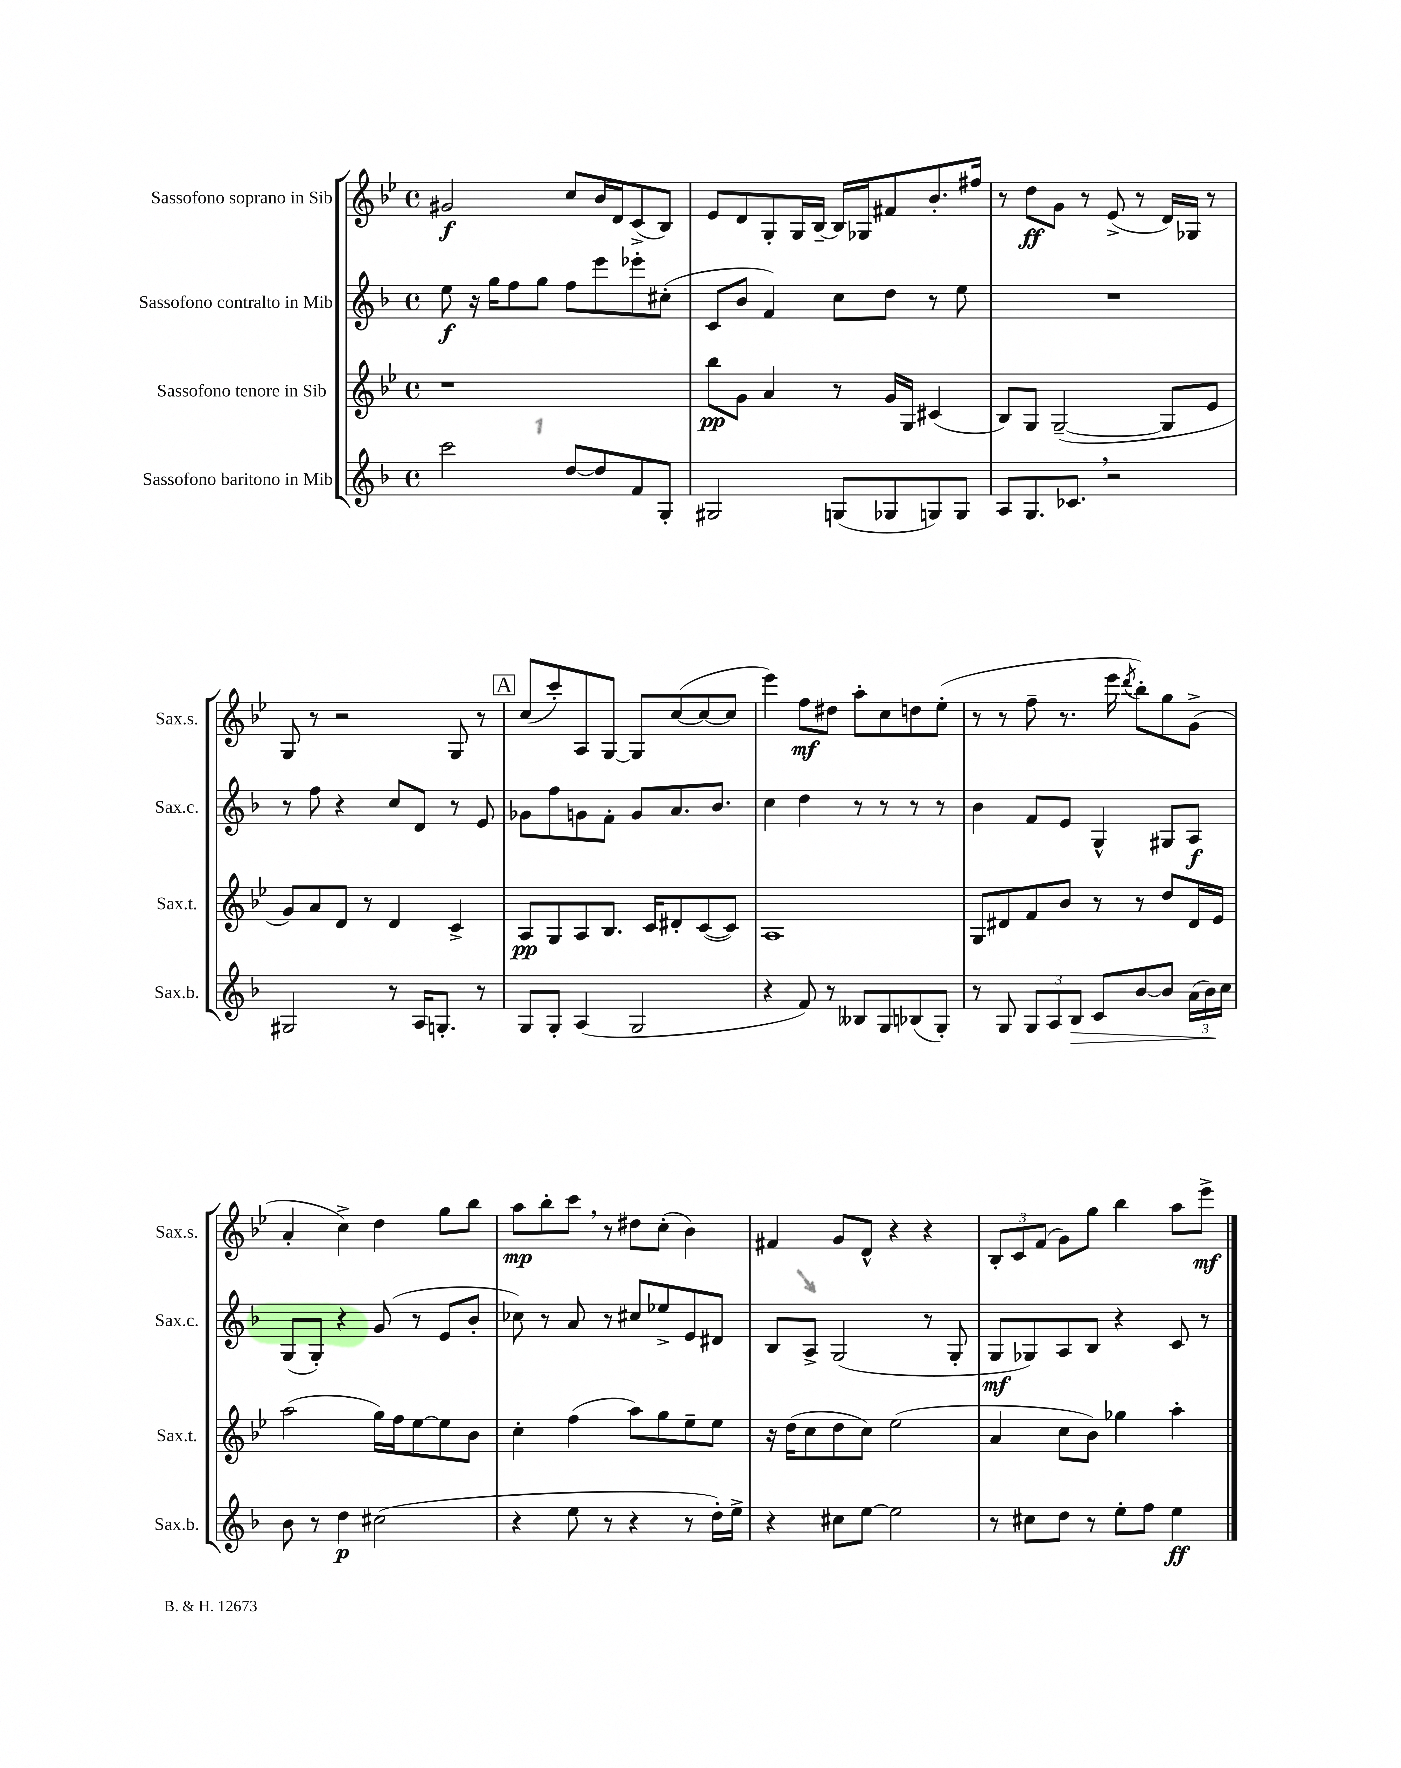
<<
\new StaffGroup <<
\new Staff = "s0" \with { instrumentName = "Sassofono soprano in Sib" shortInstrumentName = "Sax.s." } {
    \clef treble \key bes \major \defaultTimeSignature \time 4/4
    \autoBeamOff gis'2\f c''8[ bes'16 d'16 c'8->( bes8]) |
    ees'8[ d'8 g8-. g16 bes16]~-- bes16[ ges16 fis'8 bes'8.-. fis''16] |
    r8 d''8[\ff g'8] r8 ees'8->( r8 d'16[) ges16] r8 |
    g8 r8 r2 g8 r8 |
    \mark \markup { \box "A" } c''8[( c'''8-.) a8 g8]~ g8[ c''8~( c''8~ c''8] |
    ees'''4) f''8[\mf dis''8] a''8[-. c''8 d''8 ees''8]-.( |
    r8 r8 f''8-- r8. ees'''16 \acciaccatura { d'''8 } bes''8[-.) g''8 g'8]->( |
    a'4-. c''4->) d''4 g''8[ bes''8] |
    a''8[\mp bes''8-. c'''8] \breathe r8 dis''8[ c''8]-.( bes'4) |
    fis'4 g'8[ d'8]-^ r4 r4 |
    \tuplet 3/2 { bes8[-. c'8 f'8]( } g'8[) g''8] bes''4 a''8[ ees'''8]->\mf \bar "|." |
}
\new Staff = "s1" \with { instrumentName = "Sassofono contralto in Mib" shortInstrumentName = "Sax.c." } {
    \clef treble \key f \major \defaultTimeSignature \time 4/4
    \autoBeamOff e''8\f r16 g''16[ f''8 g''8] f''8[ e'''8 ees'''8-. cis''8]-.( |
    c'8[ bes'8] f'4) c''8[ d''8] r8 e''8 |
    R1 |
    r8 f''8 r4 c''8[ d'8] r8 e'8 |
    \mark \markup { \box "A" } ges'8[ f''8 g'8 f'8]-. g'8[ a'8. bes'8.] |
    c''4 d''4 r8 r8 r8 r8 |
    bes'4 f'8[ e'8] g4-^ gis8[ a8]\f |
    g8[( g8]-.) r4 g'8( r8 e'8[ bes'8]-. |
    ces''8) r8 a'8 r8 cis''8[ ees''8-> e'8 dis'8] |
    bes8[ a8]-> g2( r8 g8-. |
    g8[\mf ges8) a8 bes8] r4 c'8 r8 \bar "|." |
}
\new Staff = "s2" \with { instrumentName = "Sassofono tenore in Sib" shortInstrumentName = "Sax.t." } {
    \clef treble \key bes \major \defaultTimeSignature \time 4/4
    \autoBeamOff r1 |
    bes''8[\pp g'8] a'4 r8 g'16[ g16] cis'4( |
    bes8[) g8] g2~--( g8[ ees'8] |
    g'8[) a'8 d'8] r8 d'4 c'4-> |
    \mark \markup { \box "A" } a8[\pp g8 a8 bes8.] c'16[ dis'8-. c'8~( c'8]) |
    a1 |
    g8[ dis'8 f'8 bes'8] r8 r8 d''8[ dis'16 ees'16] |
    a''2( g''16[) f''16 ees''8~ ees''8 bes'8] |
    c''4-. f''4( a''8[) g''8 ees''8-- ees''8] |
    r16 d''16[( c''8 d''8 c''8]) ees''2( |
    a'4 c''8[ bes'8]) ges''4 a''4-. \bar "|." |
}
\new Staff = "s3" \with { instrumentName = "Sassofono baritono in Mib" shortInstrumentName = "Sax.b." } {
    \clef treble \key f \major \defaultTimeSignature \time 4/4
    \autoBeamOff c'''2 d''8[~ d''8 f'8 g8]-. |
    gis2 g8[( ges8 g8) g8] |
    a8[ g8. ces'8.] \breathe r2 |
    gis2 r8 a16[ g8.]-. r8 |
    \mark \markup { \box "A" } g8[ g8]-. a4( g2 |
    r4 f'8) r8 beses8[ g8 bes8( g8]-.) |
    r8 g8 \tuplet 3/2 { g8[ a8 bes8]\> } c'8[ bes'8~ bes'8] \tuplet 3/2 { a'16[( bes'16\!) c''16] } |
    bes'8 r8 d''4\p cis''2( |
    r4 e''8 r8 r4 r8 d''16[-.) e''16]-> |
    r4 cis''8[ e''8]~ e''2 |
    r8 cis''8[ d''8] r8 e''8[-. f''8] e''4\ff \bar "|." |
}
>>
>>
\layout { \context { \Score \remove "Bar_number_engraver" } }
